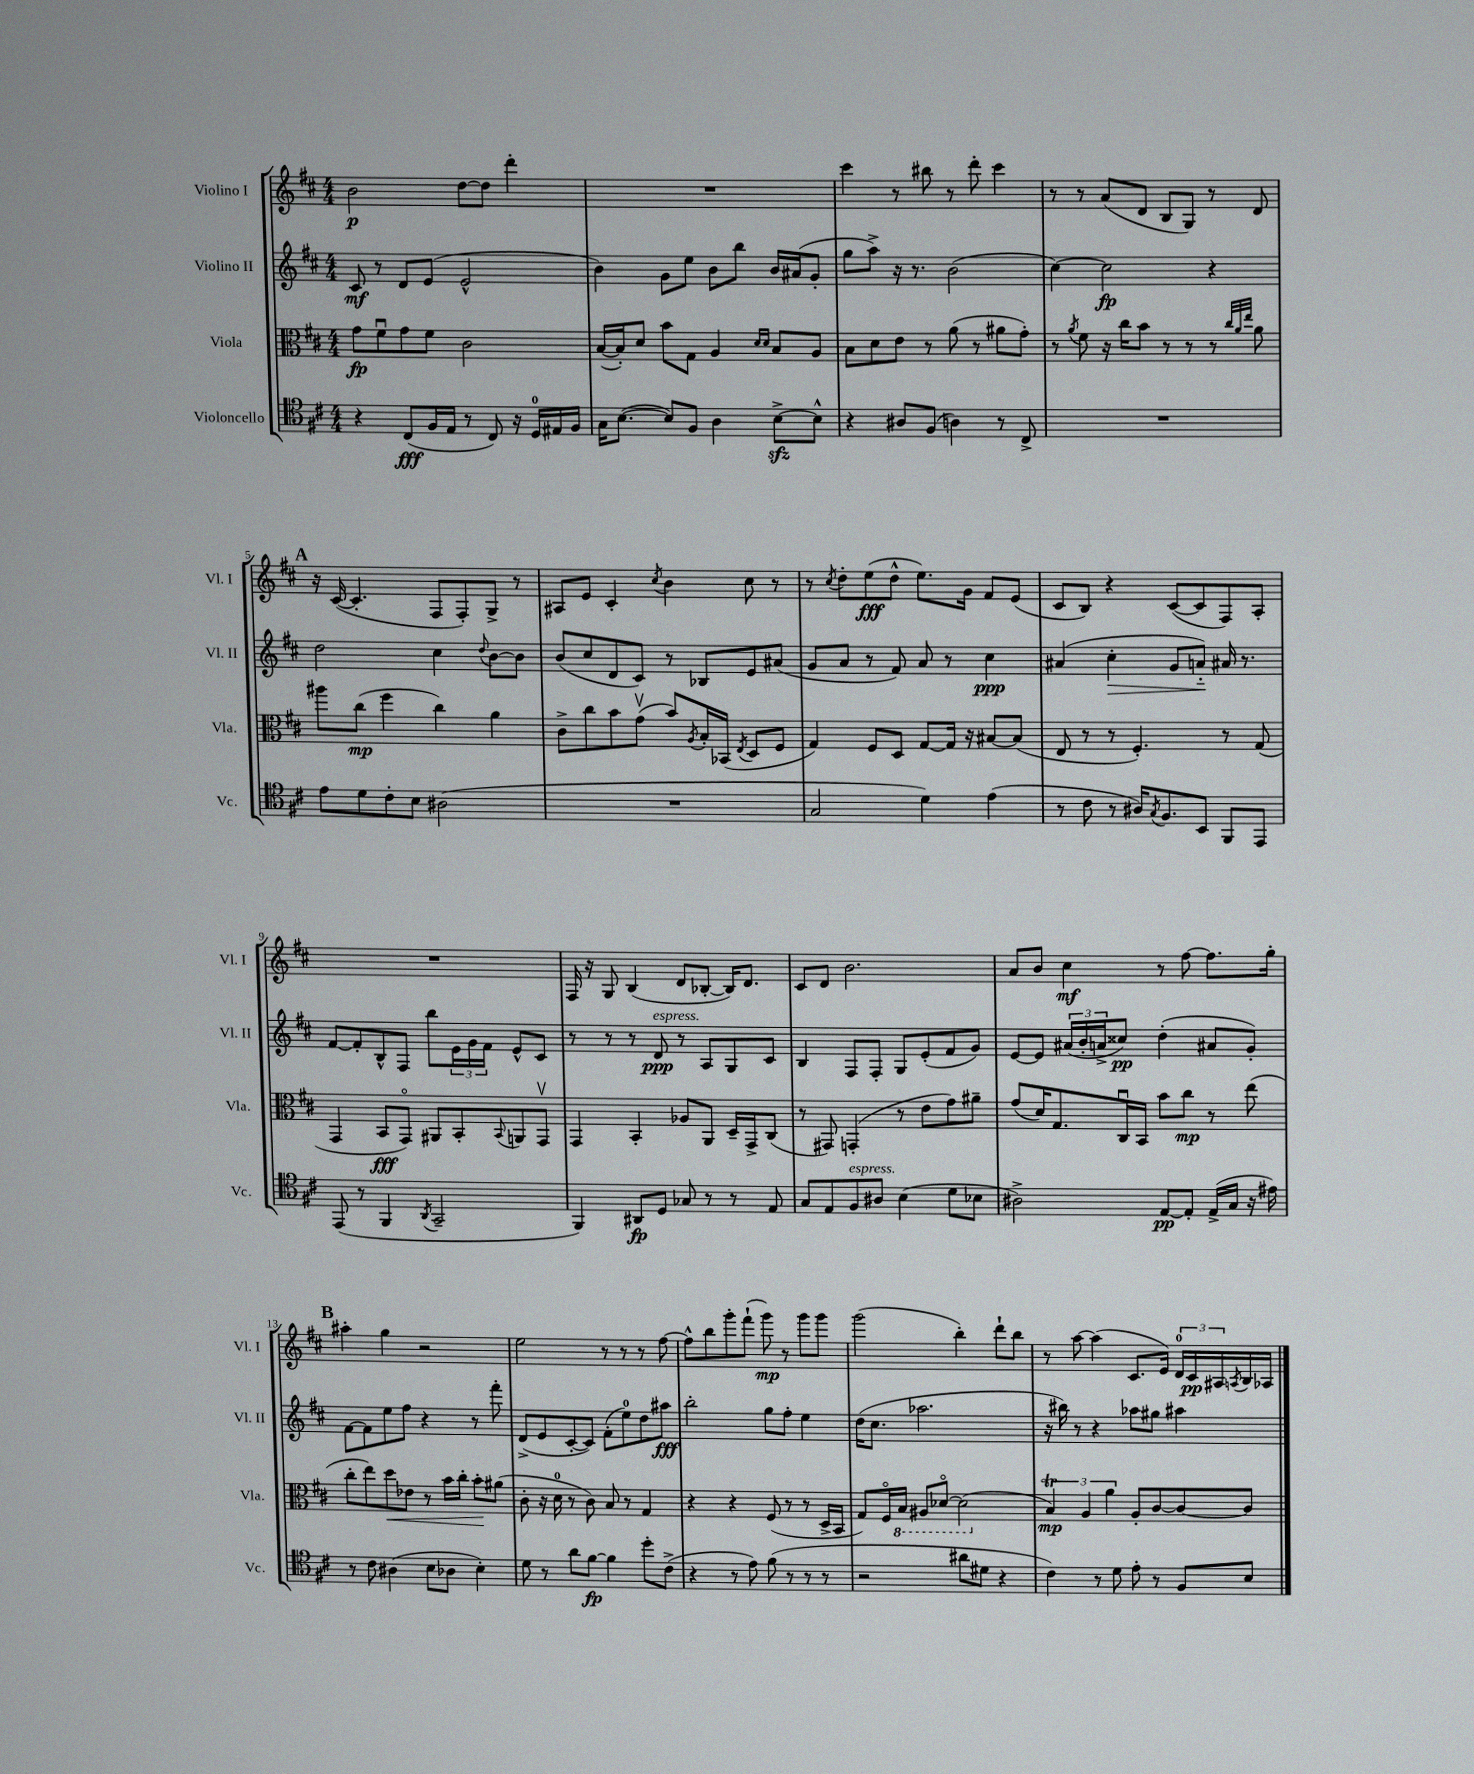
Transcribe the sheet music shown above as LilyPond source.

<<
\new StaffGroup <<
\new Staff = "s0" \with { instrumentName = "Violino I" shortInstrumentName = "Vl. I" } {
    \clef treble \key d \major \numericTimeSignature \time 4/4
    b'2\p d''8~ d''8 d'''4-. |
    R1 |
    cis'''4 r8 bis''8 r8 d'''8-. cis'''4 |
    r8 r8 a'8( d'8 b8 g8) r8 d'8 |
    \mark \markup { \bold "A" } r16 cis'16~( cis'4.-. fis8 fis8-.) g8-> r8 |
    ais8 e'8 cis'4-. \acciaccatura { cis''8 } b'4 cis''8 r8 |
    r8 \acciaccatura { cis''8 } d''8-. e''8\fff( d''8-^ e''8.) g'16 fis'8 e'8( |
    cis'8 b8) r4 cis'8~( cis'8 fis8) a8-. |
    R1 |
    fis16 r16 g8 b4( d'8 bes8~-. bes16) d'8. |
    cis'8 d'8 b'2. |
    a'8 b'8 cis''4\mf r8 fis''8~ fis''8. g''16-. |
    \mark \markup { \bold "B" } ais''4-. g''4 r2 |
    e''2 r8 r8 r8 fis''8~ |
    fis''8-^ b''8 g'''8-. fis'''8-!( g'''8\mp) r8 g'''8 g'''8 |
    g'''2( b''4-.) d'''8-! b''8 |
    r8 a''8~ a''4( cis'8. e'16) \tuplet 3/2 { d'16-0 cis'16\pp ais16 } \acciaccatura { a8 } b16 aes16 \bar "|." |
}
\new Staff = "s1" \with { instrumentName = "Violino II" shortInstrumentName = "Vl. II" } {
    \clef treble \key d \major \numericTimeSignature \time 4/4
    cis'8\mf r8 d'8 e'8( e'2-^ |
    b'4) g'8 e''8 b'8 b''8 b'16 ais'16( g'8-. |
    g''8 a''8->) r16 r8. b'2( |
    cis''4~) cis''2\fp r4 |
    \mark \markup { \bold "A" } d''2 cis''4 \appoggiatura { d''8 } b'8~ b'8 |
    b'8( cis''8 d'8 cis'8) r8 bes8 e'8 ais'8( |
    g'8 a'8 r8 fis'8) a'8 r8 cis''4\ppp |
    ais'4( cis''4-.\> g'8 a'8-_\!) ais'16 r8. |
    fis'8~ fis'8-. b8-^ fis8 b''8 \tuplet 3/2 { e'16 g'16 fis'16 } e'8-^ cis'8 |
    r8 r8 r8 d'8\ppp^\markup { \italic "espress." } r8 a8 g8 cis'8 |
    b4 fis8 fis8-. g8 e'8-.( fis'8 g'8) |
    e'8~ e'8 \tuplet 3/2 { ais'16( b'16-. a'16-> } cisis''8\pp) d''4-.( ais'8 g'8-.) |
    \mark \markup { \bold "B" } fis'8~ fis'8 e''8 fis''8 r4 r8 fis'''8-. |
    d'8->( e'8 cis'8~-. cis'8) fis'8-.( e''8-0) d''8 ais''8\fff |
    b''2-. g''8 fis''8-. e''4 |
    d''16( cis''8. aes''2. |
    r16 bis''16) r8 r4 aes''8 gis''8 ais''4 \bar "|." |
}
\new Staff = "s2" \with { instrumentName = "Viola" shortInstrumentName = "Vla." } {
    \clef alto \key d \major \numericTimeSignature \time 4/4
    g'8\fp fis'8\downbow g'8 fis'8 cis'2 |
    b16~( b16-.) d'8 b'8 g8 a4 \grace { d'16 d'16 } b8 a8 |
    b8 d'8 e'8 r8 a'8( r8 ais'8 g'8-.) |
    r8 \acciaccatura { a'8 } fis'8 r16 cis''16 b'8 r8 r8 r8 \grace { cis''32 a'32 e''32 } a'8 |
    \mark \markup { \bold "A" } ais''8 cis''8\mp( fis''4 cis''4) a'4 |
    cis'8-> cis''8 b'8 g'8\upbow( b'8) \acciaccatura { a8 } b16-. bes,16( \acciaccatura { e8 } d8 fis8 |
    g4) fis8 d8 g8~ g16 r16 bis8~ bis8( |
    e8 r8 r8 fis4.-.) r8 g8( |
    g,4 b,8\fff g,8\flageolet) ais,8 b,8-. \appoggiatura { b,8 } a,8 g,8\upbow |
    g,4 b,4-. aes8 a,8 d16-- g,16-> cis8( |
    r8 gis,8) g,4-.( r8 e'8 g'8) ais'8-- |
    g'8( d'16) g8. cis16\downbow b,16 b'8 cis''8\mp r8 e''8( |
    \mark \markup { \bold "B" } cis''8-. e''8) d''8\< ees'8 r8 b'16 cis''16-. b'8-.\! ais'8( |
    cis'8-. r16 d'16-0 r8 cis'8) b8 r8 g4 |
    r4 r4 fis8( r8 r8 d16-> b,16 |
    g8) fis16\flageolet \ottava #-1 b,16 ais,8 des8~\flageolet des2( \ottava #0 |
    \tuplet 3/2 { b4\trill\mp) a4 a'4 } a8-. cis'8~ cis'8~ cis'8 \bar "|." |
}
\new Staff = "s3" \with { instrumentName = "Violoncello" shortInstrumentName = "Vc." } {
    \clef tenor \key d \major \numericTimeSignature \time 4/4
    r4 cis8\fff( fis16 e16 r8 cis8) r16 d16-0 eis16 fis16 |
    g16 b8.~( b8) fis8 a4 b8~->\sfz b8-^ |
    r4 ais8 fis8( a4) r8 cis8-> |
    R1 |
    \mark \markup { \bold "A" } e'8 d'8 cis'8-. b8 ais2( |
    R1 |
    g2 d'4) e'4( |
    r8 cis'8 r8 ais16) \acciaccatura { g8 } fis8. b,8 fis,8 e,8 |
    e,8( r8 fis,4 \acciaccatura { a,8 } g,2-- |
    fis,4) ais,8\fp d8 ges8 r8 r8 e8 |
    g8 e8 fis8^\markup { \italic "espress." } ais8 b4( d'8 bes8 |
    ais2->) e8~\pp e8-. e16->( g16 r16 eis'16) |
    \mark \markup { \bold "B" } r8 cis'8 ais4( b8 aes8 b4-.) |
    d'8 r8 a'8 fis'8~\fp fis'4 d''8-. cis'8->( |
    r4 r8 e'8) fis'8( r8 r8 r8 |
    r2 ais'8 dis'8 r4 |
    cis'4) r8 d'8 e'8-. r8 fis8 b8 \bar "|." |
}
>>
>>
